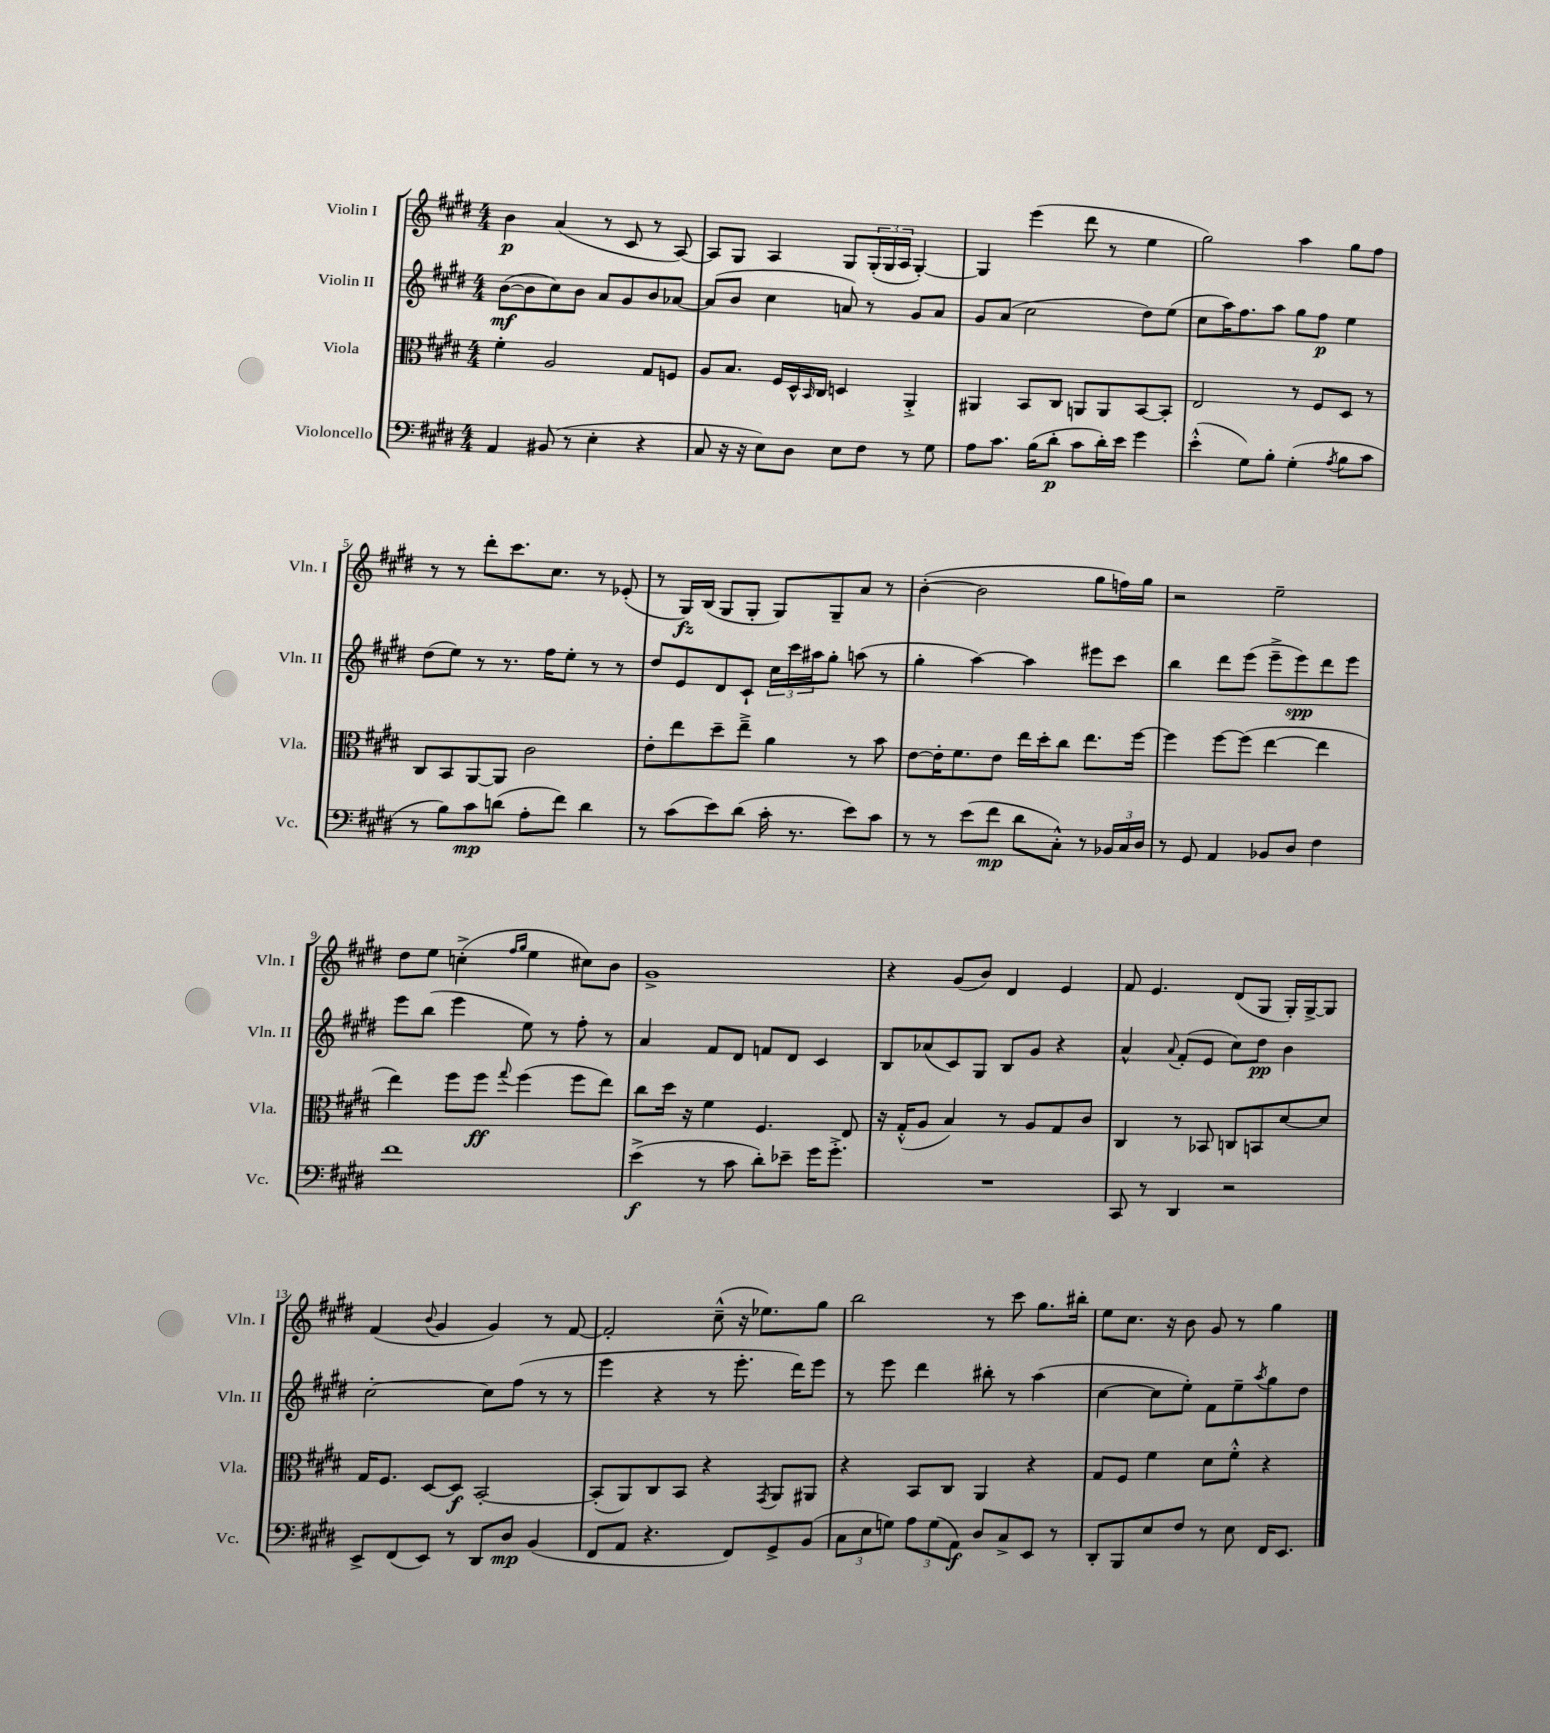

**kern	**kern	**kern	**kern
*staff4	*staff3	*staff2	*staff1
*clefF4	*clefC3	*clefG2	*clefG2
*k[f#c#g#d#]	*k[f#c#g#d#]	*k[f#c#g#d#]	*k[f#c#g#d#]
*M4/4	*M4/4	*M4/4	*M4/4
4AA	4f#'	([8b	4b
.	.	8b]	.
(8BB#	2A	8cc#)	(4a
8r	.	8b	.
4E'	.	8a	8r
.	.	8g#	8c#
4r	8G#	8b	8r
.	8F	[8a-	[8A)
=	=	=	=
8C#	8A	(8a-]	8A]
16r	8.B	8b	8G#
16r	.	.	.
8E)	.	4cc#	4A
.	16F#	.	.
8D#	16D#^^	.	.
.	16qqBB	.	.
.	16C#	.	.
8E	4D	8a)	8G#
8F#	.	8r	(24G#'
.	.	.	24G#
.	.	.	24A
8r	4AA'^	8g#	[4G#')
8G#	.	8a	.
=	=	=	=
8A	4AA#	8g#	4G#]
8.c#	.	(8a	.
.	8BB	2cc#	(4eee
(16B	.	.	.
8d#'	8C#	.	.
8c#	8AA	.	8ddd#
16d#')	8AA	.	8r
16e	.	.	.
4g#	[8BB	8dd#)	4ee
.	8BB']	(8ee	.
=	=	=	=
(4e'^^	2E	8cc#	2gg#)
.	.	16aa)	.
.	.	8.ff#	.
8G#)	.	.	.
8B'	.	8aa	.
(4G#'	8r	8gg#	4aa
.	8F#	8ff#	.
8qA	.	.	.
8B	8D#	4ee	8gg#
8c#	8r	.	8ff#
=	=	=	=
8r	8C#	(8dd#	8r
8B)	8BB	8ee)	8r
8c#	[8AA	8r	8ddd#'
(8d	8AA]	8.r	8.ccc#
8A'	2c#	.	.
.	.	16ff#	8.cc#
8f#)	.	8ee'	.
4d	.	8r	8r
.	.	8r	(8e-'
=	=	=	=
8r	8e'	8dd#	8r
(8c#	8ee	8e	16G#)
.	.	.	(16B
8e)	8dd#~	8d#	8G#
(8d#	8ee~^	8c#`	8G#'
16c#'	4a	24cc#	8G#)
.	.	24ccc#	.
8.r	.	.	.
.	.	24aa#	.
.	.	8gg#'	8G#~
8e)	8r	(8aa	8a
8c#	8b	8r	8r
=	=	=	=
8r	[8e	4gg#'	([4b'
8r	16e']	.	.
.	8.f#	.	.
(8e	.	[4aa)	2b]
8f#	8e	.	.
8d#	16ee	4aa]	.
.	16dd#'	.	.
8C#'^^)	8cc#	.	.
8r	8.ee	8eee#	8gg#
24BB-	.	8ccc#	16ff)
24C#	.	.	.
.	[16ff#	.	16gg#
24D#	.	.	.
=	=	=	=
8r	4ff#]	4bb	2r
8GG#	.	.	.
4AA	[8ff#	8ddd#	.
.	(8ff#]	(8eee	.
8BB-	[4ee	8eee~^	2ee~
8D#	.	8eee)	.
4F#	4ee]	8ddd#	.
.	.	8eee	.
=	=	=	=
1f#	4ee)	8eee	8dd#
.	.	(8bb	8ee
.	8ff#	4eee	(4cc'^
.	8ff#	.	.
.	.	.	16qqff#
.	8qqgg#	.	16qqgg#
.	(4ff#	8ee)	4ee
.	.	8r	.
.	8ff#	8ff#'	8cc#)
.	8ee)	8r	8b
=	=	=	=
(4e^	8cc#	4a	1g#^
.	16dd#	.	.
.	16r	.	.
8r	4f#	8f#	.
8c#	.	8d#	.
8d#')	4.F#	8f	.
8e-~	.	8d#	.
16g#	.	4c#	.
8.g#'^	.	.	.
.	8E	.	.
=	=	=	=
1r	16r	8B	4r
.	(16G#'^^	.	.
.	8A	(8a-	.
.	4B)	8c#)	(8g#
.	.	8G#	8b)
.	8r	8B	4d#
.	8A	8g#	.
.	8G#	4r	4e
.	8c#	.	.
=	=	=	=
8CC#	4C#	4a^^	8f#
8r	.	.	4.e
.	.	8qqa	.
4DD#	8r	(8f#'	.
.	8BB-	8e	.
2r	8C	8cc#)	(8d#
.	8BB	8dd#	8G#
.	[8d#	4b	16G#')
.	.	.	[16G#^
.	8d#]	.	8G#]
=	=	=	=
8EE^	16G#	[2cc#'	(4f#
.	8.F#	.	.
(8FF#	.	.	.
.	.	.	8qqb
8EE)	[8D#	.	4g#
8r	8D#]	.	.
8DD#	[2BB'	8cc#]	4g#)
8D#	.	(8ff#	.
(4BB	.	8r	8r
.	.	8r	[8f#
=	=	=	=
8FF#	(8BB']	4eee	2f#']
8AA	8AA)	.	.
4.r	8C#	4r	.
.	8BB	.	.
.	4r	8r	(8cc#~^^
8FF#)	.	8.eee'	16r
.	.	.	8.ee-)
.	8qGG#	.	.
8GG#^	8AA	.	.
.	.	16ddd#)	.
(8BB	8AA#	8eee	8gg#
=	=	=	=
12C#	4r	8r	2bb
12E	.	.	.
.	.	8eee	.
12G)	.	.	.
12A	8BB	4ddd#	.
(12G	.	.	.
.	8C#	.	.
12AA)	.	.	.
8D#	4AA	8bb#'	8r
8C#^	.	8r	8ccc#
8EE	4r	(4aa	8.gg#
8r	.	.	.
.	.	.	16bb#'
=	=	=	=
8DD#'	8G#	[4cc#	8ee
8BBB	8F#	.	8.cc#
8E	4f#	8cc#]	.
.	.	.	16r
8F#	.	8ee')	8b
8r	8d#	8f#	8g#
8E	8f#'^^	8ee~	8r
.	.	8qaa	.
16FF#	4r	8gg#	4gg#
8.EE	.	.	.
.	.	8dd#	.
==	==	==	==
*-	*-	*-	*-
